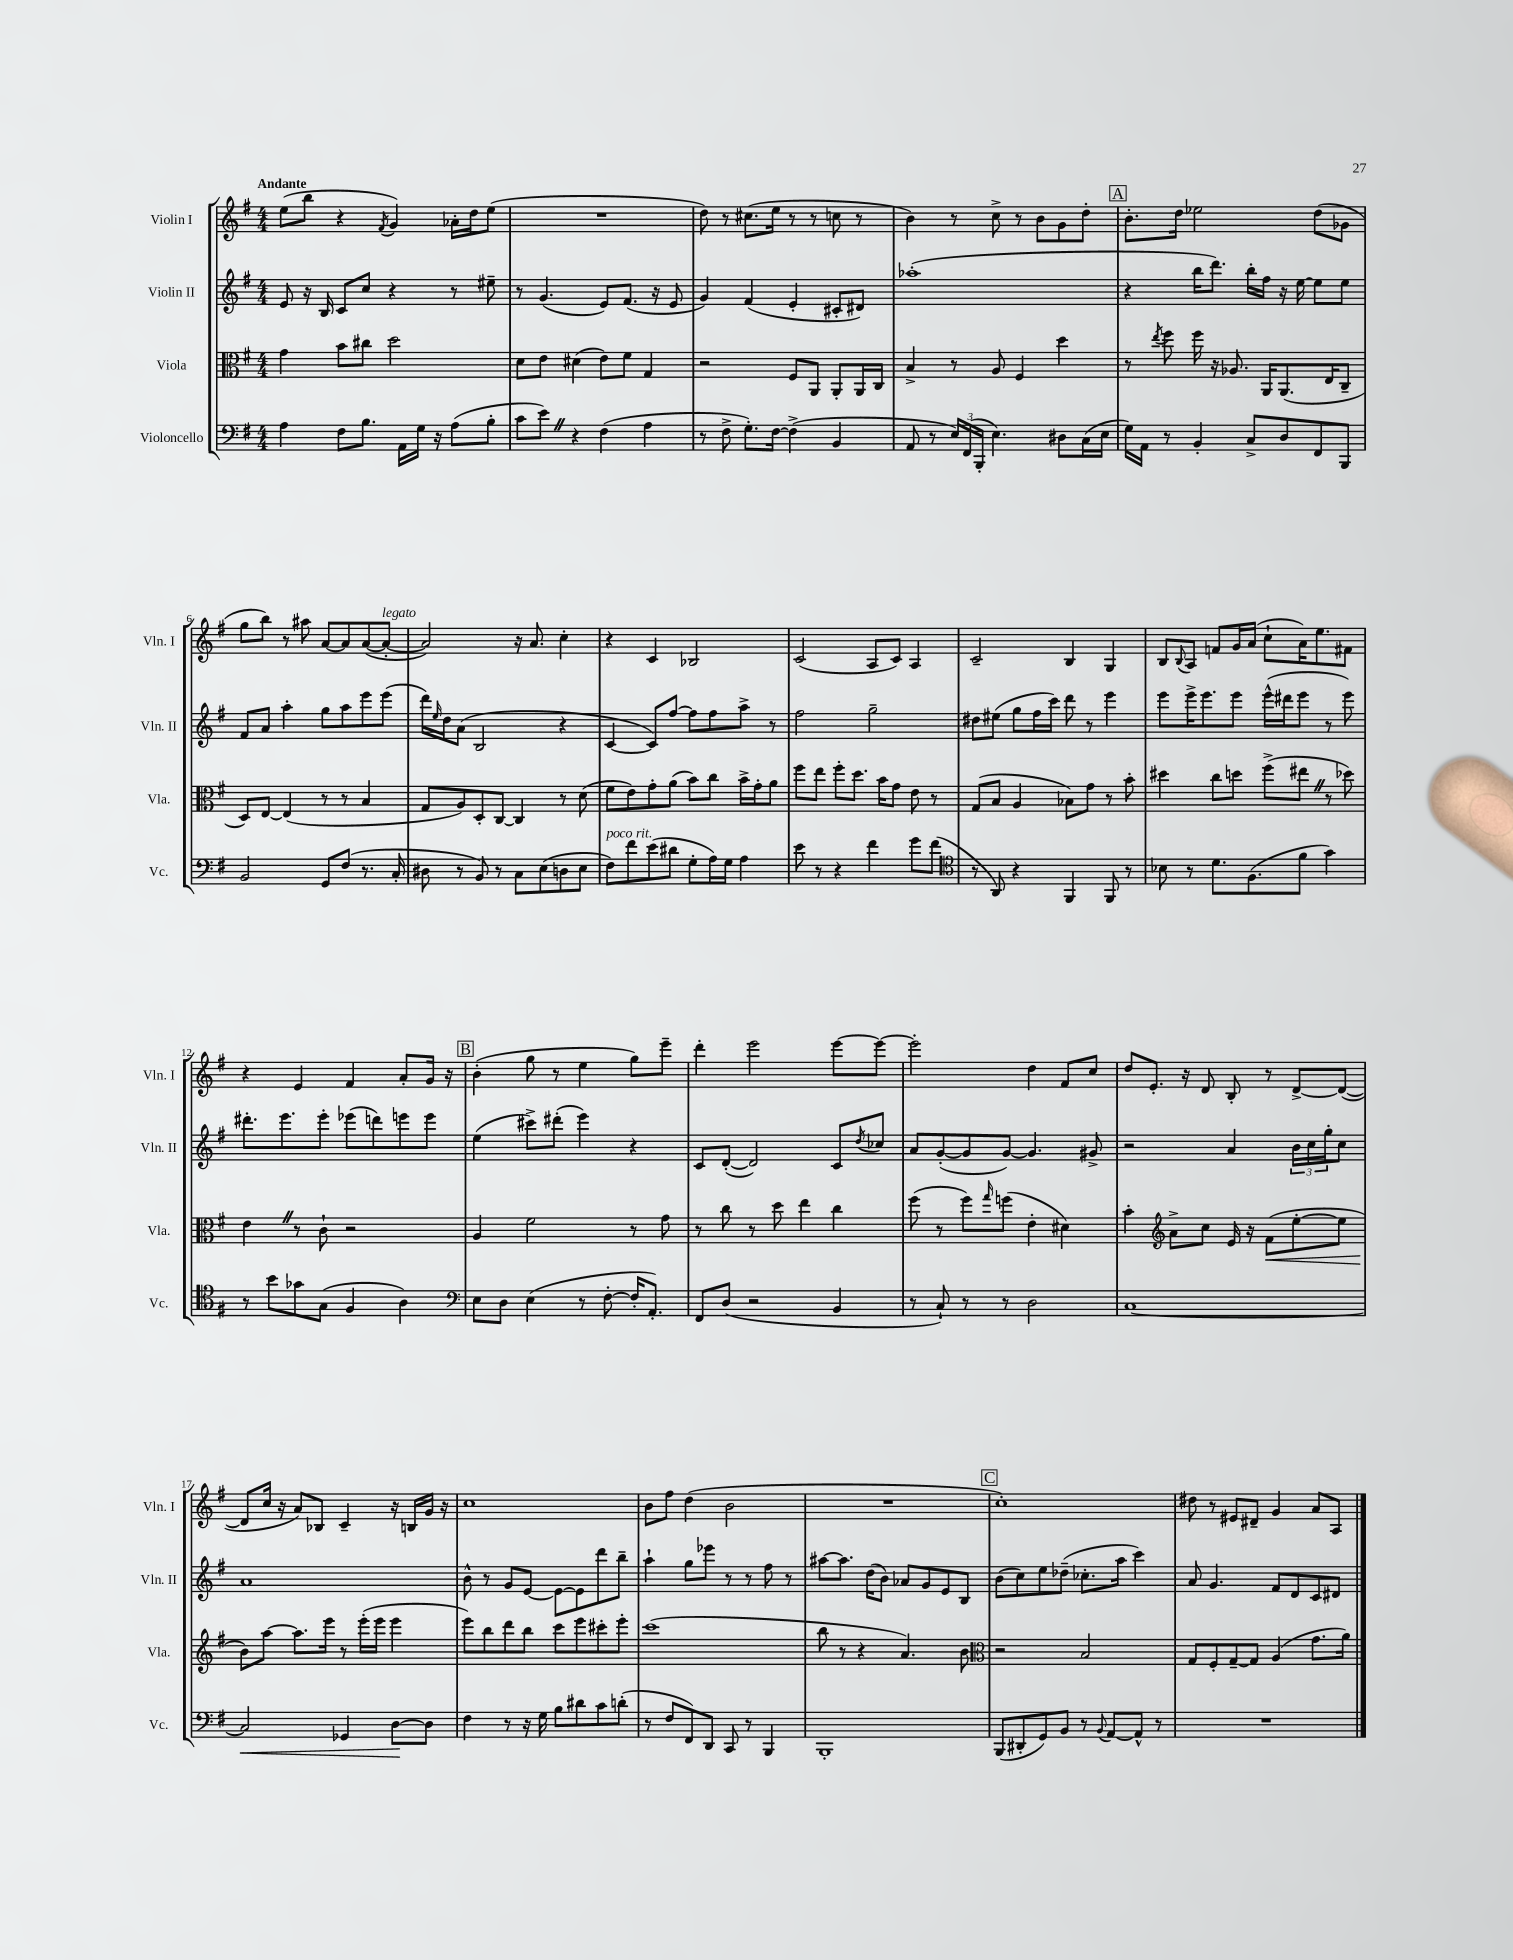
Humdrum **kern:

**kern	**dynam	**kern	**dynam	**kern	**kern
*part4	*part4	*part3	*part3	*part2	*part1
*staff4	*staff4	*staff3	*staff3	*staff2	*staff1
*I"Violoncello	*	*I"Viola	*	*I"Violin II	*I"Violin I
*I'Vc.	*	*I'Vla.	*	*I'Vln. II	*I'Vln. I
*clefF4	*	*clefC3	*	*clefG2	*clefG2
*k[f#]	*	*k[f#]	*	*k[f#]	*k[f#]
*M4/4	*	*M4/4	*	*M4/4	*M4/4
=1	=1	=1	=1	=1	=1
!	!	!	!	!	!LO:TX:a:B:t=Andante
4A\	.	4g\	.	8e/	(8ee\L
.	.	.	.	16r	8bb\J
.	.	.	.	16B/	.
8F#\L	.	8b\L	.	8c/L	4r
8.B\J	.	8cc#X\J	.	8cc/J	.
.	.	.	.	.	8qf#/
.	.	2dd\	.	4r	4g/)
16AA\LL	.	.	.	.	.
16G\JJ	.	.	.	.	.
16r	.	.	.	.	.
(8A\L	.	.	.	8r	16a-X'\LL
.	.	.	.	.	16dd\J
8B'\J	.	.	.	8ee#X~\	(8ee\J
=2	=2	=2	=2	=2	=2
8c\L	.	8d\L	.	8r	1r
8eZ\J)	.	8e\J	.	(4.g/	.
4r	.	(4d#X\	.	.	.
(4F#\	.	8e\L)	.	8e/L)	.
.	.	8f#\J	.	(8.f#/J	.
4A\	.	4G/	.	.	.
.	.	.	.	16r	.
.	.	.	.	8e/	.
=3	=3	=3	=3	=3	=3
8r	.	2r	.	4g/)	8dd\)
8F#^\	.	.	.	.	8r
8.G'\L)	.	.	.	(4f#/	(8.cc#X\L
[16F#\Jk	.	.	.	.	16ee\Jk
(4F#^\]	.	8F#/L	.	4e'/	8r
.	.	8AA/J	.	.	8r
4BB/	.	8AA'/L	.	8c#X'/L	8ccn\
.	.	16AA/L	.	8d#X/J)	8r
.	.	16C/JJ	.	.	.
=4	=4	=4	=4	=4	=4
8AA/	.	4B^/	.	(1aa-X'	4b\)
8r	.	.	.	.	.
24E/LL)	.	8r	.	.	8r
(24FF#/	.	.	.	.	.
24BBB'/JJ	.	.	.	.	.
4.E\)	.	8A/	.	.	8cc^\
.	.	4F#/	.	.	8r
.	.	.	.	.	8b\L
8D#X\L	.	4dd\	.	.	8g\
(16C\L	.	.	.	.	8dd'\J
16E\JJ	.	.	.	.	.
!!LO:REH:place=s1:t=A
=5	=5	=5	=5	=5	=5
16G\LL)	.	8r	.	4r	8.b'\L
16AA\JJ	.	.	.	.	.
.	.	8qee/	.	.	.
8r	.	8ff#\	.	.	.
.	.	.	.	.	16dd\Jk
4BB'/	.	16ff#\	.	16bb\KL	2ee-X\
.	.	16r	.	8.ddd\J)	.
.	.	8.A-X/	.	.	.
8C^/L	.	.	.	16bb'\LL	.
.	.	16AA/KL	.	16ff#\JJ	.
8D/	.	(8.AA/	.	16r	.
.	.	.	.	[16ee\	.
8FF#/	.	.	.	8ee\L]	(8dd\L
.	.	16E/K	.	.	.
8BBB/J	.	8C~/J	.	8ee\J	8g-X\J
!!LO:LB:g=z
=6	=6	=6	=6	=6	=6
2BB/	.	8D/L)	.	8f#/L	8gg\L
.	.	[8E/J	.	8a/J	8bb\J)
.	.	(4E/]	.	4aa'\	8r
.	.	.	.	.	8aa#X\
8GG/L	.	8r	.	8gg\L	[8a/L
(8F#/J	.	8r	.	8aa\	8a/]
8.r	.	4B/	.	8eee\	([8a/
!	!	!	!	!	!LO:TX:a:i:t=legato
.	.	.	.	(8eee\J	8a'/J_
16C'/	.	.	.	.	.
=7	=7	=7	=7	=7	=7
8D#X\	.	8G/L	.	16ddd\LL)	2a/])
.	.	.	.	16qqee/	.
.	.	.	.	16dd\J	.
8r	.	8A/)	.	(8a\J	.
8BB/)	.	8D'/	.	2B/	.
8r	.	[8C/J	.	.	.
8C\L	.	4C/]	.	.	16r
.	.	.	.	.	8.a/
(8E\	.	.	.	.	.
8Dn\	.	8r	.	4r	4cc'\
8E\J	.	(8d\	.	.	.
=8	=8	=8	=8	=8	=8
!LO:TX:a:i:t=poco rit.	!	!	!	!	!
8F#\L)	.	8f#\L	.	[4c/	4r
8f#\	.	8e\)	.	.	.
(8e\	.	8g'\	.	8c/L])	4c/
8d#X\J	.	(8a\J	.	[8ff#/J	.
8G'\L	.	8b\L)	.	8ff#\L]	2B-X/
16A\L)	.	8cc\J	.	8ff#\	.
16G\JJ	.	.	.	.	.
4A\	.	16b^\LL	.	8aa^\J	.
.	.	16g'\J	.	.	.
.	.	8a\J	.	8r	.
=9	=9	=9	=9	=9	=9
8e\	.	8ff#\L	.	2ff#\	(2c/
8r	.	8ee\J	.	.	.
4r	.	8ff#'\L	.	.	.
.	.	8.dd\J	.	.	.
4f#\	.	.	.	2gg~\	8A/L
.	.	16b\KL	.	.	.
.	.	8g\J	.	.	8c/J)
8g\L	.	8e\	.	.	4A/
(8f#\J	.	8r	.	.	.
=10	=10	=10	=10	=10	=10
*clefC4	*	*	*	*	*
8r	.	(8G/L	.	8dd#X\L	2c~/
8AA/)	.	8B/J	.	(8ee#X\J	.
4r	.	4A/	.	8gg\L	.
.	.	.	.	16ff#\L	.
.	.	.	.	16ccc\JJ)	.
4FF#/	.	8B-X\L)	.	8ddd\	4B/
.	.	8g\J	.	8r	.
8FF#/	.	8r	.	4eee\	4G/
8r	.	8b'\	.	.	.
=11	=11	=11	=11	=11	=11
8B-X\	.	4dd#X\	.	8eee\L	8B/L
.	.	.	.	.	8qqB/
8r	.	.	.	16eee^\K	8A/J
.	.	.	.	8.eee\	.
8.d\L	.	8cc\L	.	.	8fn/L
.	.	8ddn\J	.	8eee\J	16g/L
(8.F#\	.	.	.	.	(16a/JJ
.	.	(8ff#^\L	.	(16eee^^\LL	8cc`\L
.	.	.	.	16ddd#X\J	.
8f#\J	.	8ee#XZ\J	.	8eee\J	16a\K)
.	.	.	.	.	8.ee\
4g\)	.	8r	.	8r	.
.	.	8dd-X\)	.	8eee\)	8f#X\J
!!LO:LB:g=z
=12	=12	=12	=12	=12	=12
8r	.	4eZ\	.	8.ddd#X'\L	4r
8b\L	.	.	.	.	.
.	.	.	.	8.eee\	.
8g-X\	.	8r	.	.	4e/
(8G\J	.	8c`\	.	8eee'\J	.
4F#/	.	2r	.	(8eee-X\L	4f#/
.	.	.	.	8dddn\)	.
4A\)	.	.	.	8eeen\	8a'/L
.	.	.	.	8eee\J	16g/Jk
.	.	.	.	.	16r
!!LO:REH:place=s1:t=B
=13	=13	=13	=13	=13	=13
*clefF4	*	*	*	*	*
8E\L	.	4A/	.	(4ee\	(4b'\
8D\J	.	.	.	.	.
(4E\	.	2f#\	.	8ccc#X^\L)	8gg\
.	.	.	.	(8ddd#X'\J	8r
8r	.	.	.	4eee\)	4ee\
[8F#'\	.	.	.	.	.
16F#'/KL]	.	8r	.	4r	8gg\L)
8.AA'/J)	.	.	.	.	.
.	.	8g\	.	.	8eee~\J
=14	=14	=14	=14	=14	=14
8FF#/L	.	8r	.	8c/L	4ddd'\
(8D/J	.	8cc\	.	([8d'/J	.
2r	.	8r	.	2d/])	2eee\
.	.	8dd\	.	.	.
.	.	4ee\	.	.	.
4BB/	.	4cc\	.	8c/L	[8eee\L
.	.	.	.	8qdd/	.
.	.	.	.	8cc-X/J	8eee\J_
=15	=15	=15	=15	=15	=15
8r	.	(8ff#\	.	8a/L	2eee'\]
8C`/)	.	8r	.	([8g'/	.
8r	.	8ff#\L)	.	8g/]	.
.	.	16qqgg/	.	.	.
8r	.	(8ffn\J	.	[8g/J)	.
2D\	.	4e'\	.	4.g/]	4dd\
.	.	4d#X\)	.	.	8f#/L
.	.	.	.	8g#X^/	8cc/J
=16	=16	=16	=16	=16	=16
[1C	.	4b'\	.	2r	8dd/L
.	.	.	.	.	8.e'/J
*	*	*clefG2	*	*	*
.	.	8a^\L	.	.	.
.	.	.	.	.	16r
.	.	8cc\J	.	.	8d/
.	.	16e/	.	4a/	8B'/
.	.	16r	.	.	.
!	!	!	!LO:HP:b	!	!
.	.	(8f#\L	<	.	8r
.	.	[8ee'\	.	24b\LL	[8d^/L
.	.	.	.	24cc\	.
.	.	.	.	24gg'\J	.
.	.	8ee\J]	.	8cc\J	(8d/J_
!!LO:LB:g=z
=17	=17	=17	=17	=17	=17
!	!LO:HP:b	!	!	!	!
2C/]	<	8b\L)	.	1a	8d/L]
.	.	[8aa\J	[	.	16cc/Jk
.	.	.	.	.	16r
.	.	8.aa\L]	.	.	8a/L)
.	.	.	.	.	8B-X/J
.	.	16eee\Jk	.	.	.
4GG-X/	.	8r	.	.	4c~/
.	.	(16eee'\LL	.	.	.
.	.	16eee\JJ	.	.	.
[8D\L	.	4eee\	.	.	16r
.	.	.	.	.	16Bn/LL
8D\J]	[	.	.	.	16g/JJ
.	.	.	.	.	16r
=18	=18	=18	=18	=18	=18
4F#\	.	8eee\L)	.	8b^^\	1cc
.	.	8bb\	.	8r	.
8r	.	8ddd\	.	8g/L	.
16r	.	8bb\J	.	[8e/J	.
16G\	.	.	.	.	.
8B\L	.	8ccc\L	.	8e\L_	.
8d#X\	.	8eee\	.	8e\]	.
8c\	.	8ccc#X'\	.	8ddd\	.
(8dn'\J	.	8eee'\J	.	8bb~\J	.
=19	=19	=19	=19	=19	=19
8r	.	(1ccc	.	4aa`\	8b\L
8F#/L	.	.	.	.	8ff#\J
8FF#/)	.	.	.	8gg\L	(4dd\
8DD/J	.	.	.	8eee-X\J	.
8CC/	.	.	.	8r	2b\
8r	.	.	.	8r	.
4BBB/	.	.	.	8ff#\	.
.	.	.	.	8r	.
=20	=20	=20	=20	=20	=20
1BBB'	.	8bb\	.	[8aa#X\L	1r
.	.	8r	.	8.aa#\J]	.
.	.	4r	.	.	.
.	.	.	.	(16dd\KL	.
.	.	.	.	8b\J)	.
.	.	4.a/)	.	8a-X/L	.
.	.	.	.	8g/	.
.	.	.	.	8e/	.
.	.	8b\	.	8B/J	.
!!LO:REH:place=s1:t=C
=21	=21	=21	=21	=21	=21
*	*	*clefC3	*	*	*
(8BBB/L	.	2r	.	(8b\L	1cc')
8DD#X'/	.	.	.	8cc\)	.
8GG/)	.	.	.	8ee\	.
8BB/J	.	.	.	(8dd-X~\J	.
8r	.	2B/	.	8.cc-X'\L	.
8qqBB/	.	.	.	.	.
[8AA/L	.	.	.	.	.
.	.	.	.	16aa\Jk	.
8AA^^/J]	.	.	.	4ccc\)	.
8r	.	.	.	.	.
=22	=22	=22	=22	=22	=22
1r	.	8G/L	.	8a/	8dd#X\
.	.	8F#'/	.	4.g/	8r
.	.	[8G~/	.	.	8e#X/L
.	.	8G/J]	.	.	8d#X~/J
.	.	(4A/	.	8f#/L	4g/
.	.	.	.	8d/	.
.	.	8.g\L	.	8c/	8a/L
.	.	.	.	8d#X/J	8A/J
.	.	16a\Jk)	.	.	.
==	==	==	==	==	==
*-	*-	*-	*-	*-	*-
